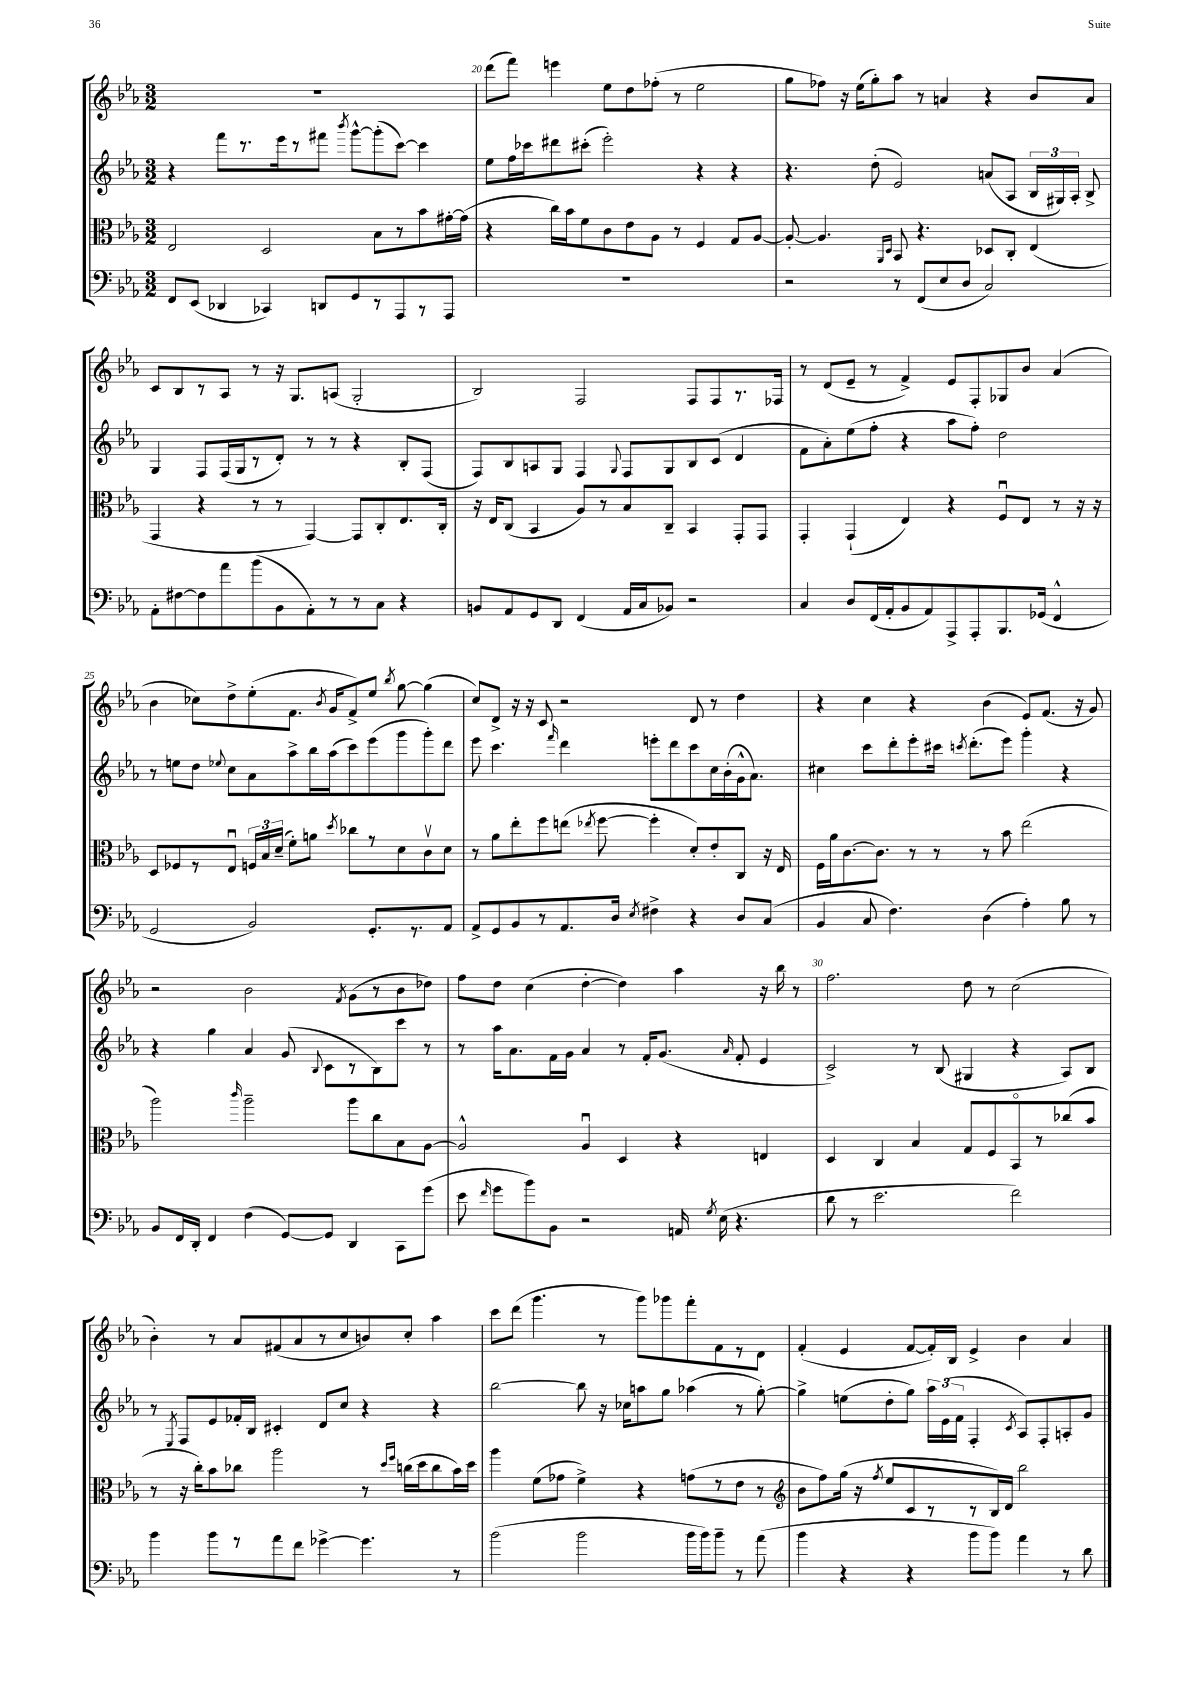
<<
\new StaffGroup <<
\new Staff = "s0" {
    \clef treble \key ees \major \numericTimeSignature \time 3/2
    \autoBeamOff R1. |
    d'''8[( f'''8]) e'''4 ees''8[ d''8 fes''8]-.( r8 ees''2 |
    g''8[ fes''8]) r16 ees''16[( g''8-.) aes''8] r8 a'4 r4 bes'8[ a'8] |
    c'8[ bes8 r8 aes8] r8 r16 g8.[ a8]( g2-. |
    bes2) f2 f8[ f8 r8. fes16] |
    r8 d'8[( ees'8]-- r8 f'4->) ees'8[ f8-. ges8 bes'8] aes'4( |
    bes'4 ces''8[) d''8-> ees''8-.( f'8.] \acciaccatura { bes'8 } g'16[ f'8->) ees''8] \acciaccatura { bes''8 } g''8~ g''4( |
    c''8[) d'8]-> r16 r16 c'8 r2 d'8 r8 d''4 |
    r4 c''4 r4 bes'4( ees'8[) f'8.]( r16 g'8) |
    r2 bes'2 \acciaccatura { f'8 } g'8[( r8 bes'8 des''8]) |
    f''8[ d''8] c''4( d''4~-. d''4) aes''4 r16 bes''16 r8 |
    f''2. d''8 r8 c''2( |
    bes'4-.) r8 aes'8[ fis'8( aes'8 r8 c''8 b'8) c''8]-. aes''4 |
    c'''8[ d'''8]( g'''4. r8 g'''8[) ges'''8 f'''8-. f'8 r8 d'8] |
    f'4-.( ees'4 f'8[~ f'16-.) bes16] ees'4-> bes'4 aes'4 \bar "|." |
}
\new Staff = "s1" {
    \clef treble \key ees \major \numericTimeSignature \time 3/2
    \autoBeamOff r4 f'''8[ r8. ees'''16 r8 fis'''8] \acciaccatura { bes'''8 } g'''8[~-^ g'''8-.( c'''8]~) c'''4 |
    ees''8[ f''16 ces'''16 dis'''8 cis'''8]-.( ees'''2-.) r4 r4 |
    r4. d''8-.( ees'2) a'8[( aes8] \tuplet 3/2 { bes16[ gis16) aes16]-. } bes8-> |
    g4 f8[ f16( g16 r8 d'8]-.) r8 r8 r4 bes8[-. f8]( |
    f8[) bes8 a8 g8] f4 \appoggiatura { g8 } f8[ g8 bes8 c'8]( d'4 |
    f'8[ aes'8-.) ees''8( f''8]-. r4 aes''8[ f''8]-.) d''2 |
    r8 e''8[ d''8] \appoggiatura { ees''8 } c''8[ aes'8 aes''8-> bes''16 aes''16( c'''8) ees'''8( g'''8 g'''8-.) d'''8] |
    ees'''8 c'''4. \grace { f'''16 } d'''4 e'''8[-. d'''8 c'''8 c''16 bes'16-.( g'16-^ aes'8.]) |
    cis''4 c'''8[ d'''8-. ees'''8-. cis'''16] \acciaccatura { c'''8 } d'''8.[-.( ees'''8]) g'''4-. r4 |
    r4 g''4 aes'4 g'8( \appoggiatura { bes8 } c'8[ r8 bes8) c'''8] r8 |
    r8 aes''16[ aes'8. f'16 g'16] aes'4 r8 f'16[-. g'8.]( \grace { aes'16 } f'8-. ees'4 |
    c'2->) r8 bes8( gis4 r4 aes8[) bes8] |
    r8 \acciaccatura { ees8 } f8[ ees'8 fes'16-. bes16] cis'4-. d'8[ c''8] r4 r4 |
    bes''2~ bes''8 r16 ces''16[ a''8 g''8] aes''4( r8 g''8~-.) |
    g''4-> e''8[( d''8-. g''8]) \tuplet 3/2 { aes''16[ ees'16( f'16] } f4-. \acciaccatura { c'8 } aes8[) f8-. a8-. g'8] \bar "|." |
}
\new Staff = "s2" {
    \clef alto \key ees \major \numericTimeSignature \time 3/2
    \autoBeamOff ees2 d2 bes8[ r8 bes'8 gis'16~-. gis'16]( |
    r4 c''16[) bes'16 f'8 c'8 ees'8 aes8] r8 f4 g8[ aes8]~ |
    aes8~-. aes4. \grace { aes,16[ d16] } bes,8 r4. des8[ c8]-. ees4( |
    g,4 r4 r8 r8 g,4~) g,8[ c8-. ees8. c16]-. |
    r16 ees16[ c8]( bes,4 aes8[) r8 bes8 c8]-- bes,4 g,8[-. g,8] |
    g,4-. g,4-!( ees4) r4 f8[\downbow ees8] r8 r16 r16 |
    d8[ fes8 r8 ees8]\downbow \tuplet 3/2 { f16[ bes16 d'16]--( } f'8[-.) a'8] \acciaccatura { d''8 } ces''8[ r8 d'8 c'8\upbow d'8] |
    r8 aes'8[ ees''8-. f''8 e''8]( \acciaccatura { ees''8 } f''8~ f''4-. d'8[-.) ees'8-. c8] r16 ees16 |
    f16[ aes'16 c'8.~ c'8.] r8 r8 r8 bes'8 ees''2( |
    aes''2) \grace { c'''16 } aes''2-- aes''8[ c''8 bes8 aes8]~ |
    aes2-^ aes4\downbow d4 r4 e4 |
    d4 c4 bes4 g8[ f8 bes,8\flageolet r8 ces''8( bes'8] |
    r8 r16 c''16[-.) bes'8 ces''8] aes''2 r8 \grace { d''16[ f''16] } c''16[( d''16 c''8 bes'16) d''16] |
    aes''4 f'8[( ges'8] f'4->) r4 g'8[( r8 ees'8] r8 |
    \clef treble bes'8[ f''8) g''16]( r16 \acciaccatura { f''8 } ees''8[ c'8 r8 r8 bes16) d'16] bes''2 \bar "|." |
}
\new Staff = "s3" {
    \clef bass \key ees \major \numericTimeSignature \time 3/2
    \autoBeamOff f,8[ ees,8]( des,4 ces,4) d,8[ g,8 r8 aes,,8 r8 aes,,8] |
    R1. |
    r2 r8 f,8[( ees8 d8] c2) |
    aes,8[-. fis8~ fis8 aes'8 bes'8( bes,8 aes,8-.) r8 r8 c8] r4 |
    b,8[ aes,8 g,8 d,8] f,4( aes,16[ c16 bes,8]) r2 |
    c4 d8[ f,16( aes,16-. bes,8 aes,8) aes,,8-> aes,,8-. bes,,8. ges,16]( f,4-^ |
    g,2 bes,2) g,8.[-. r8. aes,8] |
    aes,8[-> g,8 bes,8 r8 aes,8. d16] \acciaccatura { ees8 } fis4-> r4 d8[ c8]( |
    bes,4 c8 f4.) d4( aes4-.) bes8 r8 |
    bes,8[ f,16 d,16]-. f,4 f4( g,8[~) g,8] d,4 c,8[ g'8]( |
    ees'8 \grace { f'16 } g'8[ bes'8) bes,8] r2 a,16 \acciaccatura { g8 } ees16( r4. |
    d'8 r8 ees'2. f'2) |
    bes'4 bes'8[ r8 aes'8 f'8] ges'4~-> ges'4. r8 |
    bes'2( bes'2 bes'16[ bes'16) bes'8]-- r8 aes'8( |
    bes'4 r4 r4 bes'8[ bes'8]) aes'4 r8 d'8 \bar "|." |
}
>>
>>
\layout { \context { \Score currentBarNumber = #19 \override BarNumber.break-visibility = ##(#f #t #t) barNumberVisibility = #(every-nth-bar-number-visible 5) } }
